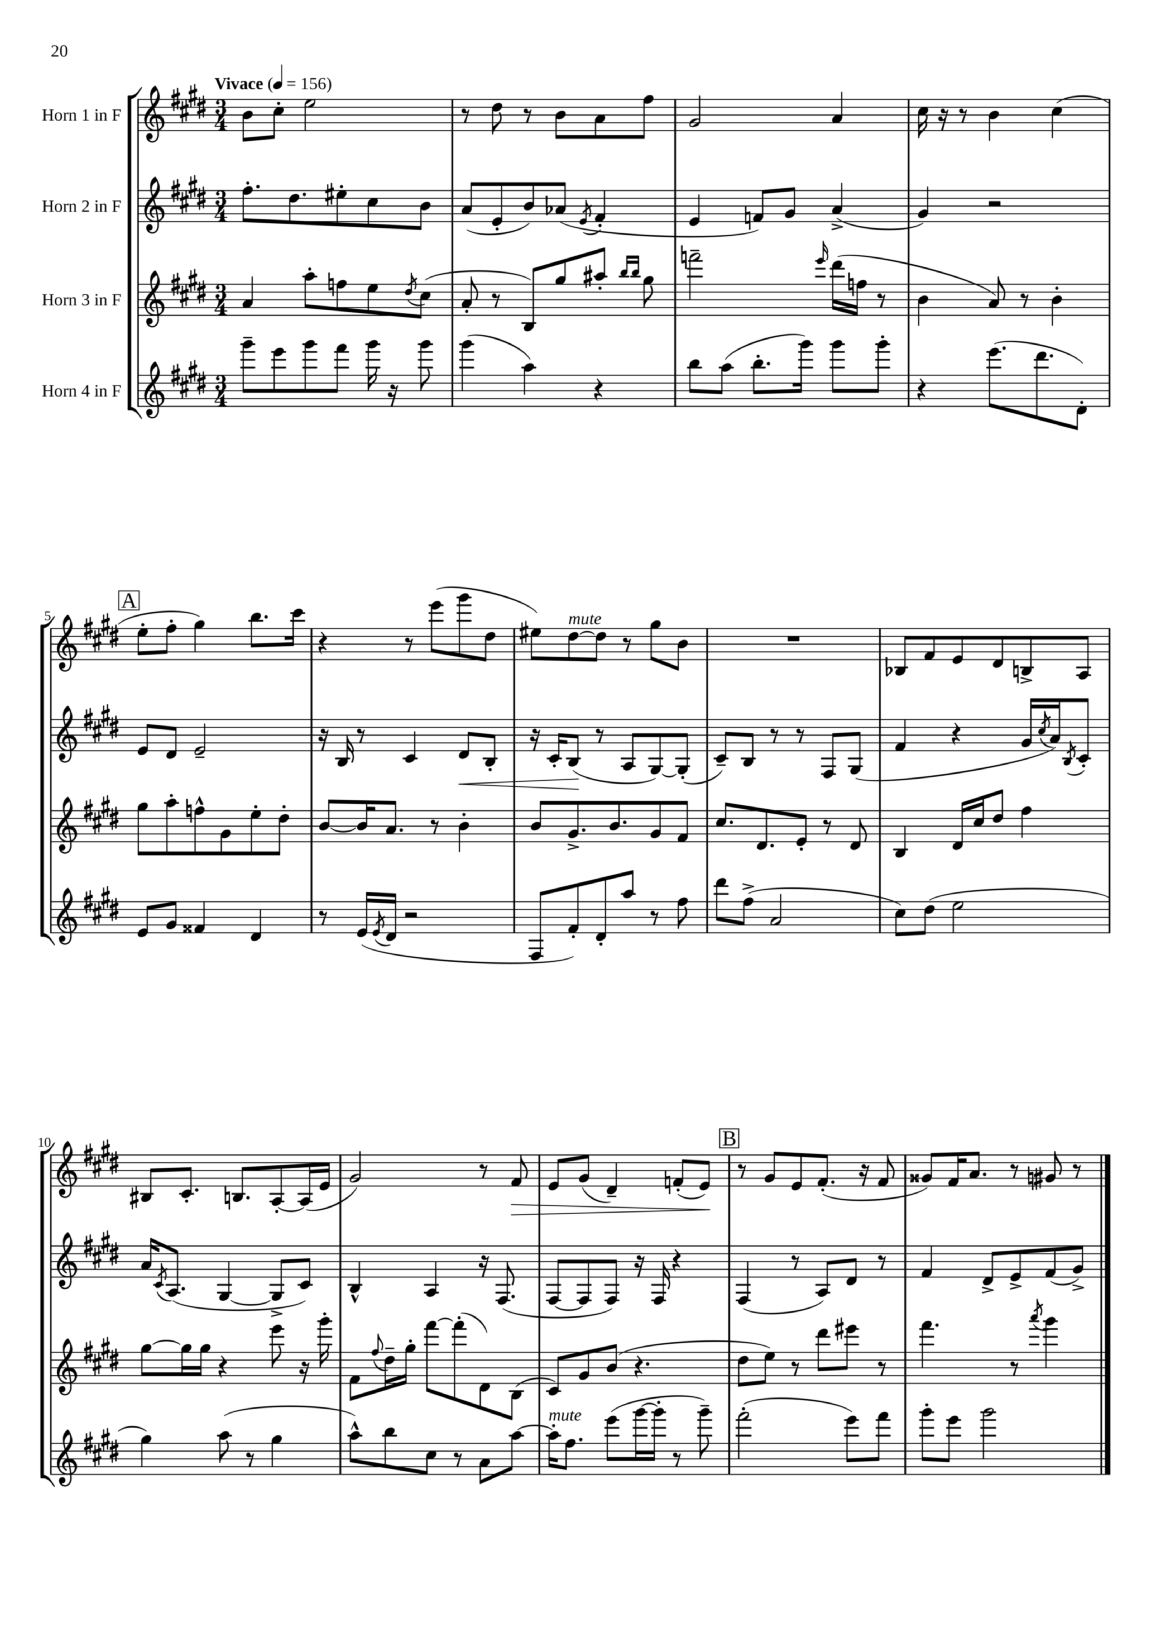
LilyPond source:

<<
\new StaffGroup <<
\new Staff = "s0" \with { instrumentName = "Horn 1 in F" } {
    \clef treble \key e \major \numericTimeSignature \time 3/4 \tempo "Vivace" 4 = 156
    b'8 cis''8-. e''2 |
    r8 dis''8 r8 b'8 a'8 fis''8 |
    gis'2 a'4 |
    cis''16 r16 r8 b'4 cis''4( |
    \mark \markup { \box "A" } e''8-. fis''8-. gis''4) b''8. cis'''16 |
    r4 r8 e'''8( gis'''8 dis''8 |
    eis''8) dis''8~^\markup { \italic "mute" } dis''8 r8 gis''8 b'8 |
    R2. |
    bes8 fis'8 e'8 dis'8 b8-> a8 |
    bis8 cis'8.-. b8. a8~-. a16( e'16 |
    gis'2) r8 fis'8\> |
    e'8 gis'8( dis'4--) f'8-.( e'8\!) |
    \mark \markup { \box "B" } r8 gis'8 e'8 fis'8.-.( r16 fis'8 |
    gisis'8) fis'16 a'8. r8 gis'8 r8 \bar "|." |
}
\new Staff = "s1" \with { instrumentName = "Horn 2 in F" } {
    \clef treble \key e \major \numericTimeSignature \time 3/4
    fis''8.-. dis''8. eis''8-. cis''8 b'8 |
    a'8( e'8-. b'8) aes'8( \acciaccatura { e'8 } fis'4-. |
    e'4 f'8) gis'8 a'4->( |
    gis'4) r2 |
    \mark \markup { \box "A" } e'8 dis'8 e'2-- |
    r16 b16 r8 cis'4 dis'8\< b8-. |
    r16 cis'16-. b8\!( r8 a8 gis8~) gis8-.( |
    cis'8--) b8 r8 r8 fis8 gis8( |
    fis'4 r4 gis'16 \acciaccatura { cis''8 } a'16) \acciaccatura { b8 } cis'8-. |
    a'16 \acciaccatura { cis'8 } a8.( gis4~ gis8-> cis'8) |
    b4-^ a4 r16 fis8.( |
    fis8~ fis8 fis8) r16 fis16 r4 |
    \mark \markup { \box "B" } fis4( r8 a8) dis'8 r8 |
    fis'4 dis'8-> e'8-> fis'8( gis'8->) \bar "|." |
}
\new Staff = "s2" \with { instrumentName = "Horn 3 in F" } {
    \clef treble \key e \major \numericTimeSignature \time 3/4
    a'4 a''8-. f''8 e''8 \acciaccatura { dis''8 } cis''8( |
    a'8-. r8 b8) gis''8 ais''8-. \grace { b''16 b''16 } gis''8 |
    f'''2-- \grace { e'''16 } dis'''16( f''16 r8 |
    b'4 a'8) r8 b'4-. |
    \mark \markup { \box "A" } gis''8 a''8-. f''8-^ gis'8 e''8-. dis''8-. |
    b'8~ b'16 a'8. r8 b'4-. |
    b'8 gis'8.-> b'8. gis'8 fis'8 |
    cis''8. dis'8. e'8-. r8 dis'8 |
    b4 dis'16 cis''16 dis''8 fis''4 |
    gis''8~ gis''16 gis''16 r4 e'''8 r16 gis'''16-. |
    fis'8 \appoggiatura { fis''8 } dis''16-- gis''16-. fis'''8~ fis'''8-.( dis'8) b8( |
    cis'8) gis'8 b'8( r4. |
    \mark \markup { \box "B" } dis''8 e''8) r8 dis'''8 eis'''8 r8 |
    fis'''4. r8 \acciaccatura { a'''8 } gis'''4 \bar "|." |
}
\new Staff = "s3" \with { instrumentName = "Horn 4 in F" } {
    \clef treble \key e \major \numericTimeSignature \time 3/4
    gis'''8-- e'''8 gis'''8 fis'''8 gis'''16 r16 gis'''8 |
    gis'''4( a''4) r4 |
    b''8 a''8( b''8.-. gis'''16) gis'''8 gis'''8-. |
    r4 e'''8.( dis'''8. dis'8-.) |
    \mark \markup { \box "A" } e'8 gis'8 fisis'4 dis'4 |
    r8 e'16( \acciaccatura { e'8 } dis'16 r2 |
    fis8 fis'8-.) dis'8-. a''8 r8 fis''8 |
    dis'''8 fis''8->( a'2 |
    cis''8) dis''8( e''2 |
    gis''4) a''8( r8 gis''4 |
    a''8-^) b''8 cis''8 r8 a'8 a''8~ |
    a''16-.^\markup { \italic "mute" } fis''8. e'''8( gis'''16~ gis'''16-. r8 gis'''8--) |
    \mark \markup { \box "B" } fis'''2-.( e'''8) fis'''8 |
    gis'''8-. e'''8 gis'''2 \bar "|." |
}
>>
>>
